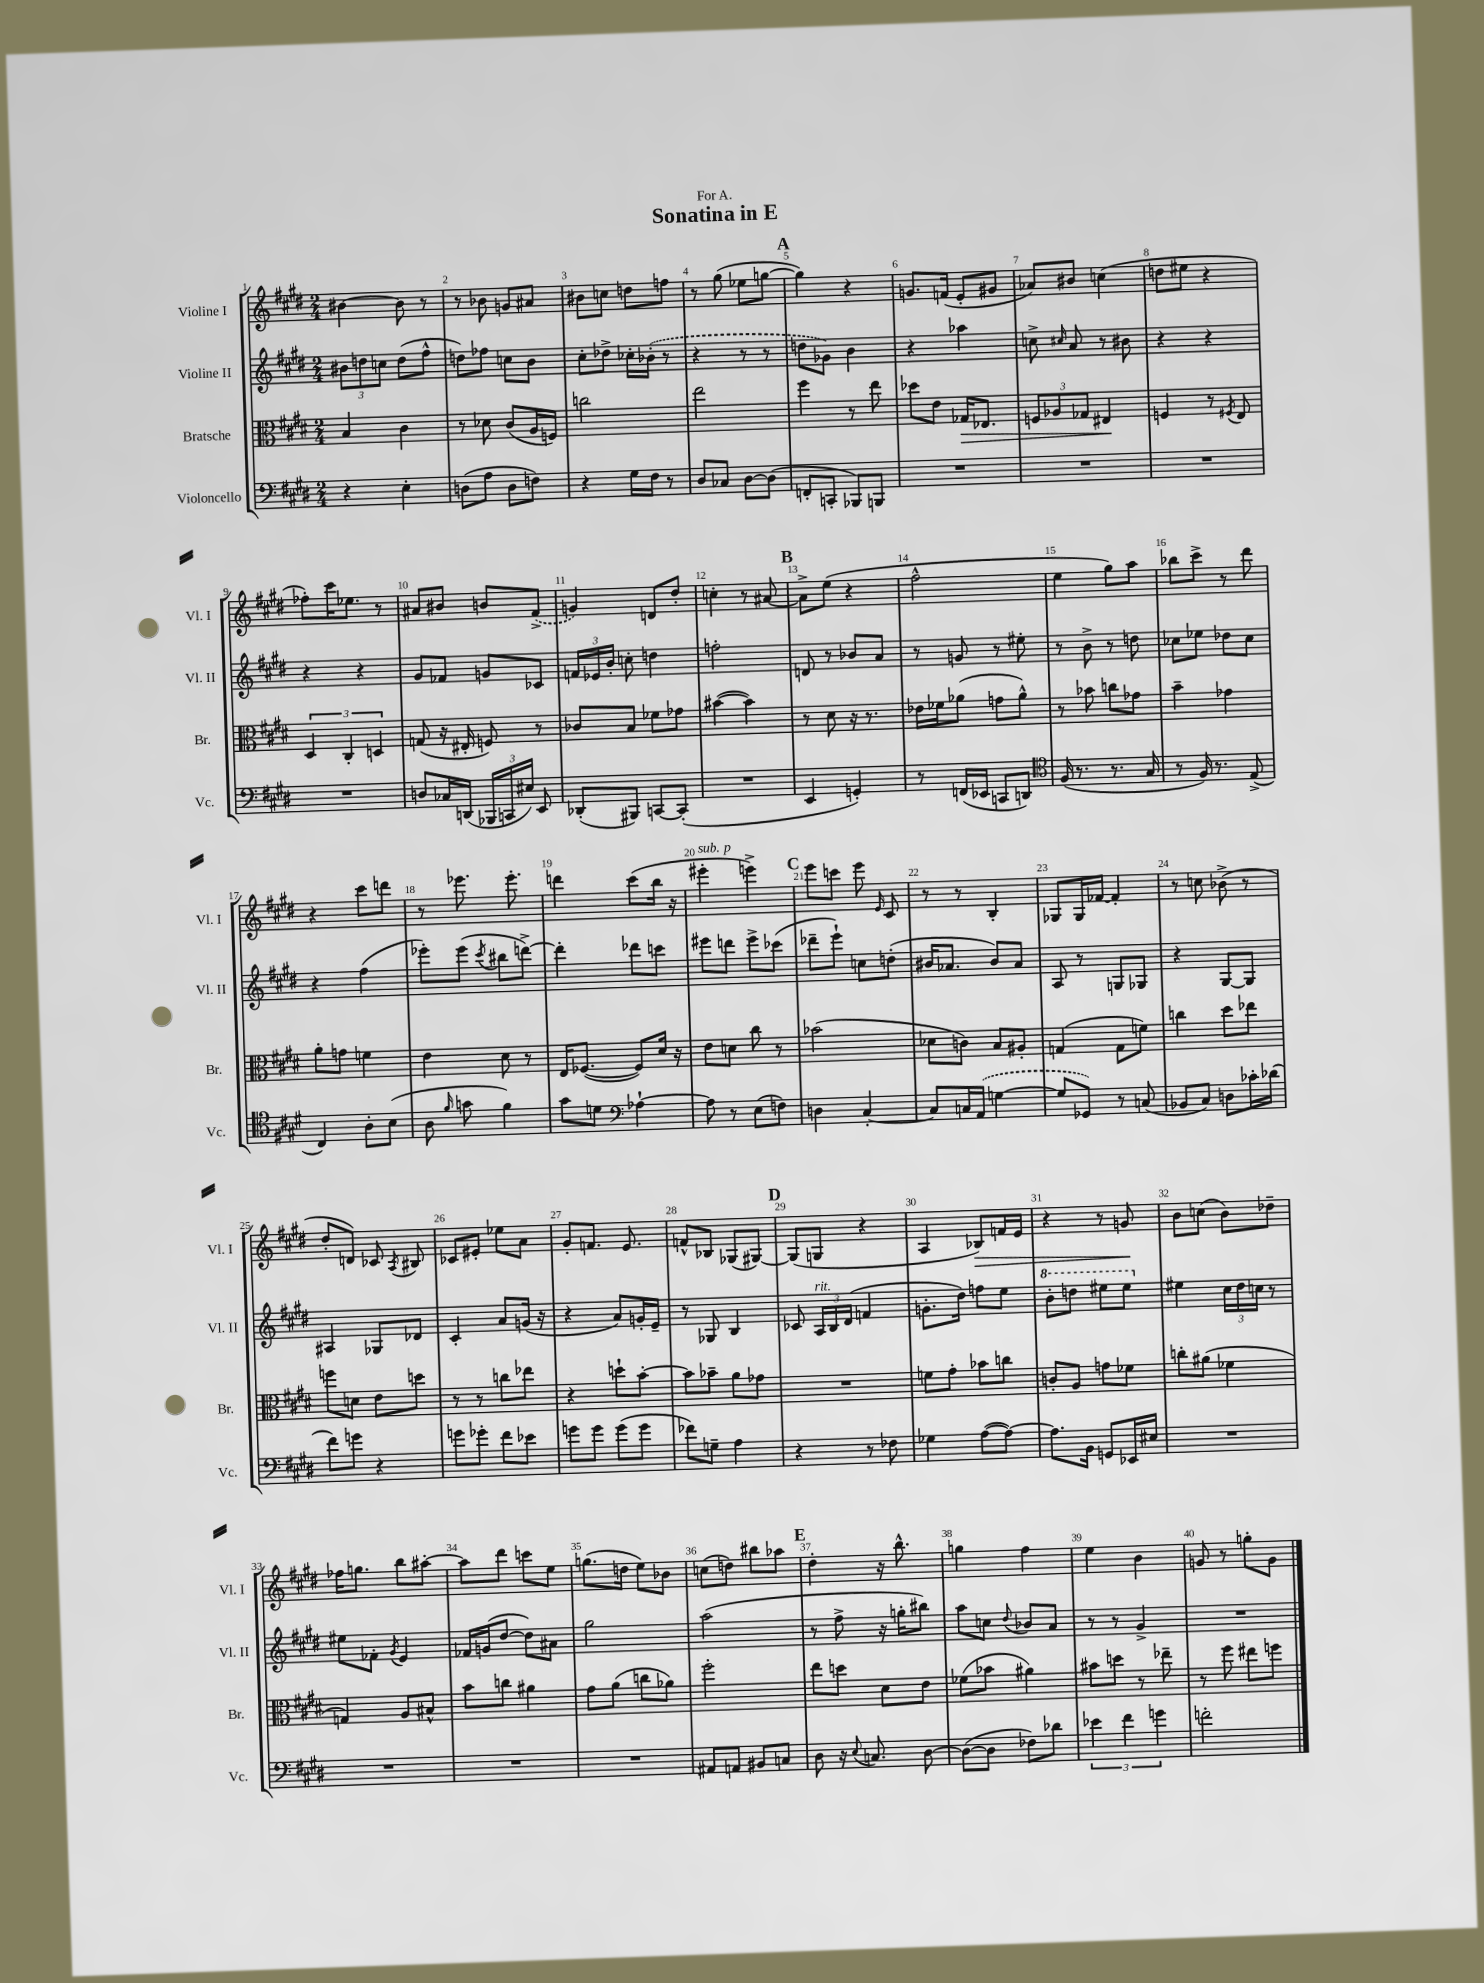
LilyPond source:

\header { title = "Sonatina in E" dedication = "For A." }
<<
\new StaffGroup <<
\new Staff = "s0" \with { instrumentName = "Violine I" shortInstrumentName = "Vl. I" } {
    \clef treble \key e \major \numericTimeSignature \time 2/4
    \autoBeamOff bis'4~ bis'8 r8 |
    r8 bes'8 g'8[ ais'8] |
    bis'8[ c''8] d''8[ f''8] |
    r8 gis''8( ees''8[ g''8]~ |
    \mark \markup { \bold "A" } g''4) r4 |
    g'8.[ f'16]( e'8[-. gis'8] |
    aes'8[) bis'8] c''4( |
    d''8[ eis''8] r4 |
    fes''8[-.) cis'''16 ees''8.] r8 |
    ais'8[ bis'8] b'8[ \once \slurDashed fis'8]->( |
    g'4) d'8[ dis''8]-. |
    c''4-. r8 ais'8~ |
    \mark \markup { \bold "B" } ais'8[-> e''8]( r4 |
    fis''2-^ |
    e''4 gis''8[) a''8] |
    bes''8[ cis'''8]-> r8 dis'''8 |
    r4 cis'''8[ d'''8] |
    r8 ees'''8. ees'''8.-. |
    d'''4 cis'''8[( b''16] r16 |
    eis'''4-.^\markup { \italic "sub. p" } e'''4->) |
    \mark \markup { \bold "C" } e'''8[ c'''8] e'''8 \grace { e'16 } cis'8 |
    r8 r8 b4-. |
    ges8[ ges16 fes'16]~ fes'4-. |
    r8 c''8 bes'8->( r8 |
    dis''8[-. d'8]) ces'8 \acciaccatura { a8 } bis8 |
    ces'8[ eis'8]-. ees''8[ a'8] |
    gis'8[-. f'8.] e'8. |
    f'8[-^ bes8] ges8[( gis8]~) |
    \mark \markup { \bold "D" } gis8[( g8] r4 |
    a4 bes8[\>) f'16 e'16] |
    r4 r8 g'8\! |
    b'8[ c''8]( b'8[) des''8]-- |
    fes''16[ g''8.] b''8[ ais''8]~-. |
    ais''8[ dis'''8] c'''8[ e''8] |
    g''8.[( d''16] e''8[) bes'8] |
    c''8[( d''8]) bis''8[ aes''8] |
    \mark \markup { \bold "E" } dis''4-. r16 b''8.-^ |
    g''4 fis''4 |
    e''4 b'4 |
    g'8 r8 g''8[-. g'8] \bar "|." |
}
\new Staff = "s1" \with { instrumentName = "Violine II" shortInstrumentName = "Vl. II" } {
    \clef treble \key e \major \numericTimeSignature \time 2/4
    \autoBeamOff \tuplet 3/2 { bis'8[ d''8 c''8] } d''8[( fis''8]-^ |
    d''8[) fes''8] c''8[ b'8] |
    cis''8[-. des''8]-> ces''16[-. \once \slurDashed bes'16]-.( r8 |
    r4 r8 r8 |
    \mark \markup { \bold "A" } d''8[ ges'8]) b'4 |
    r4 aes''4 |
    c''8-> \grace { cis''16 } a'8 r8 bis'8 |
    r4 r4 |
    r4 r4 |
    gis'8[ fes'8] g'8[ ces'8] |
    \tuplet 3/2 { f'16[ ees'16 b'16]-. } c''8-. d''4 |
    f''2-. |
    \mark \markup { \bold "B" } d'8 r8 bes'8[ a'8] |
    r8 g'8 r8 eis''8-. |
    r8 b'8-> r8 d''8 |
    ces''8[ ees''8] des''8[ ces''8] |
    r4 fis''4( |
    ees'''8[-.) ees'''8]( \acciaccatura { cis'''8 } bis''8[ d'''8]~->) |
    d'''4-. des'''8[ c'''8] |
    eis'''8[ d'''8] eis'''8[-> ces'''8]( |
    \mark \markup { \bold "C" } des'''8[-- e'''8]-!) c''8[ d''8]-.( |
    bis'16[ aes'8.] bis'8[) aes'8] |
    a8 r8 g8[ ges8] |
    r4 gis8[~ gis8] |
    ais4 ges8[ des'8] |
    cis'4-. a'8[ g'16]( r16 |
    r4 a'8[) g'16-. e'16]-- |
    r8 ges8 b4 |
    \mark \markup { \bold "D" } ces'8 \tuplet 3/2 { a16[^\markup { \italic "rit." } b16 dis'16]( } f'4 |
    g'8.[-. dis''16]) f''8[ e''8] |
    \ottava #1 b''8[-. d'''8] eis'''8[ eis'''8] \ottava #0 |
    eis''4 \tuplet 3/2 { cis''16[ dis''16 c''16] } r8 |
    eis''8[ fes'8]-. \acciaccatura { gis'8 } e'4 |
    fes'16[ g'16( dis''8]~ dis''8[) ais'8] |
    gis''2 |
    a''2( |
    \mark \markup { \bold "E" } r8 fis''8-> r16 g''16[-. bis''8]) |
    a''8[ c''8] \appoggiatura { dis''8 } bes'8[ a'8] |
    r8 r8 gis'4-> |
    R2 \bar "|." |
}
\new Staff = "s2" \with { instrumentName = "Bratsche" shortInstrumentName = "Br." } {
    \clef alto \key e \major \numericTimeSignature \time 2/4
    \autoBeamOff b4 cis'4 |
    r8 des'8 cis'8[( a16 f16]) |
    c''2 |
    e''2 |
    \mark \markup { \bold "A" } fis''4 r8 e''8 |
    des''8[ e'8] ges16[\> ees8.] |
    \tuplet 3/2 { f8[ aes8 ges8] } eis4\! |
    f4 r8 \acciaccatura { fis8 } e8 |
    \tuplet 3/2 { dis4 cis4-. d4 } |
    g8( r16 eis16-. f8) r8 |
    ces'8[ b8] fes'8[ ges'8] |
    bis'4~( bis'4) |
    \mark \markup { \bold "B" } r8 dis'8 r16 r8. |
    ees'16[ fes'16 aes'8]( g'8[ aes'8]-^) |
    r8 bes'8 c''8[ ges'8] |
    b'4-- ges'4 |
    a'8[-. g'8] f'4 |
    e'4 dis'8 r8 |
    e16[ fes8.]~( fes8[) dis'16] r16 |
    e'8[ d'8] cis''8 r8 |
    \mark \markup { \bold "C" } bes'2( |
    des'8[ c'8]) b8[ ais8]-. |
    g4( g8[ f'8]) |
    c''4 dis''8[ ees''8] |
    f''8[ d'8] e'8[ d''8] |
    r8 r8 c''8[ ees''8] |
    r4 d''8[-! b'8]~-. |
    b'8[ bes'8]-- a'8[ ges'8] |
    \mark \markup { \bold "D" } R2 |
    f'8[ gis'8]-. bes'8[ c''8] |
    c'8[-. a8] g'8[ fes'8] |
    c''8[-. ais'8]( fes'4 |
    g4) a8[ bis8]-^ |
    b'8[ c''8] ais'4 |
    gis'8[ a'8]( c''8[ aes'8]) |
    fis''2-. |
    \mark \markup { \bold "E" } e''8[ d''8] dis'8[ e'8] |
    fes'8[( bes'8] ais'4) |
    bis'8[ d''8] r8 ees''8-- |
    r8 fis''8 eis''8[ f''8] \bar "|." |
}
\new Staff = "s3" \with { instrumentName = "Violoncello" shortInstrumentName = "Vc." } {
    \clef bass \key e \major \numericTimeSignature \time 2/4
    \autoBeamOff r4 e4-. |
    d8[( a8] d8[ f8]) |
    r4 gis16[ fis16] r8 |
    dis8[ ces8] dis8[~ dis8]( |
    \mark \markup { \bold "A" } f,8[-. c,8]-. bes,,8[) b,,8] |
    R2 |
    R2 |
    R2 |
    R2 |
    d8[ ces16 d,16]( \tuplet 3/2 { bes,,16[ c,16 eis16]) } e,8 |
    des,8[-.( bis,,8]) c,8[~ c,8]-.( |
    R2 |
    \mark \markup { \bold "B" } e,4 g,4-.) |
    r8 f,16[( ees,16] c,8[ d,8]) |
    \clef tenor fis16( r8. r8. gis16 |
    r8 fis16) r8. e8->( |
    cis4) a8[-. b8]( |
    a8 \grace { fis'16 } g'8 fis'4) |
    gis'8[ d'8] \clef bass aes4~-! |
    aes8 r8 e8[( f8]) |
    \mark \markup { \bold "C" } d4 cis4~-. |
    cis8[ c16 \once \slurDashed a,16]( g4~ |
    g8[ ges,8]) r8 c8( |
    bes,8[ cis8]) d8[ ces'16-. des'16]( |
    fis'8[) g'8] r4 |
    g'8[ ges'8]-. fis'8[ ees'8] |
    g'8[ g'8] g'8[( g'8] |
    fes'8[) g8]-- a4 |
    \mark \markup { \bold "D" } r4 r8 fes8 |
    ges4 a8[~( a8]~) |
    a8.[ b,16] g,8[ ees,16 eis16] |
    R2 |
    R2 |
    R2 |
    R2 |
    ais,8[ a,8] bis,8[ c8] |
    \mark \markup { \bold "E" } dis8 r16 \appoggiatura { e8 } c8. dis8~ |
    dis8[~( dis8] fes8[) des'8] |
    \tuplet 3/2 { ees'4 fis'4 g'4 } |
    f'2-. \bar "|." |
}
>>
>>
\layout { \context { \Score \override BarNumber.break-visibility = ##(#f #t #t) barNumberVisibility = #all-bar-numbers-visible } }
